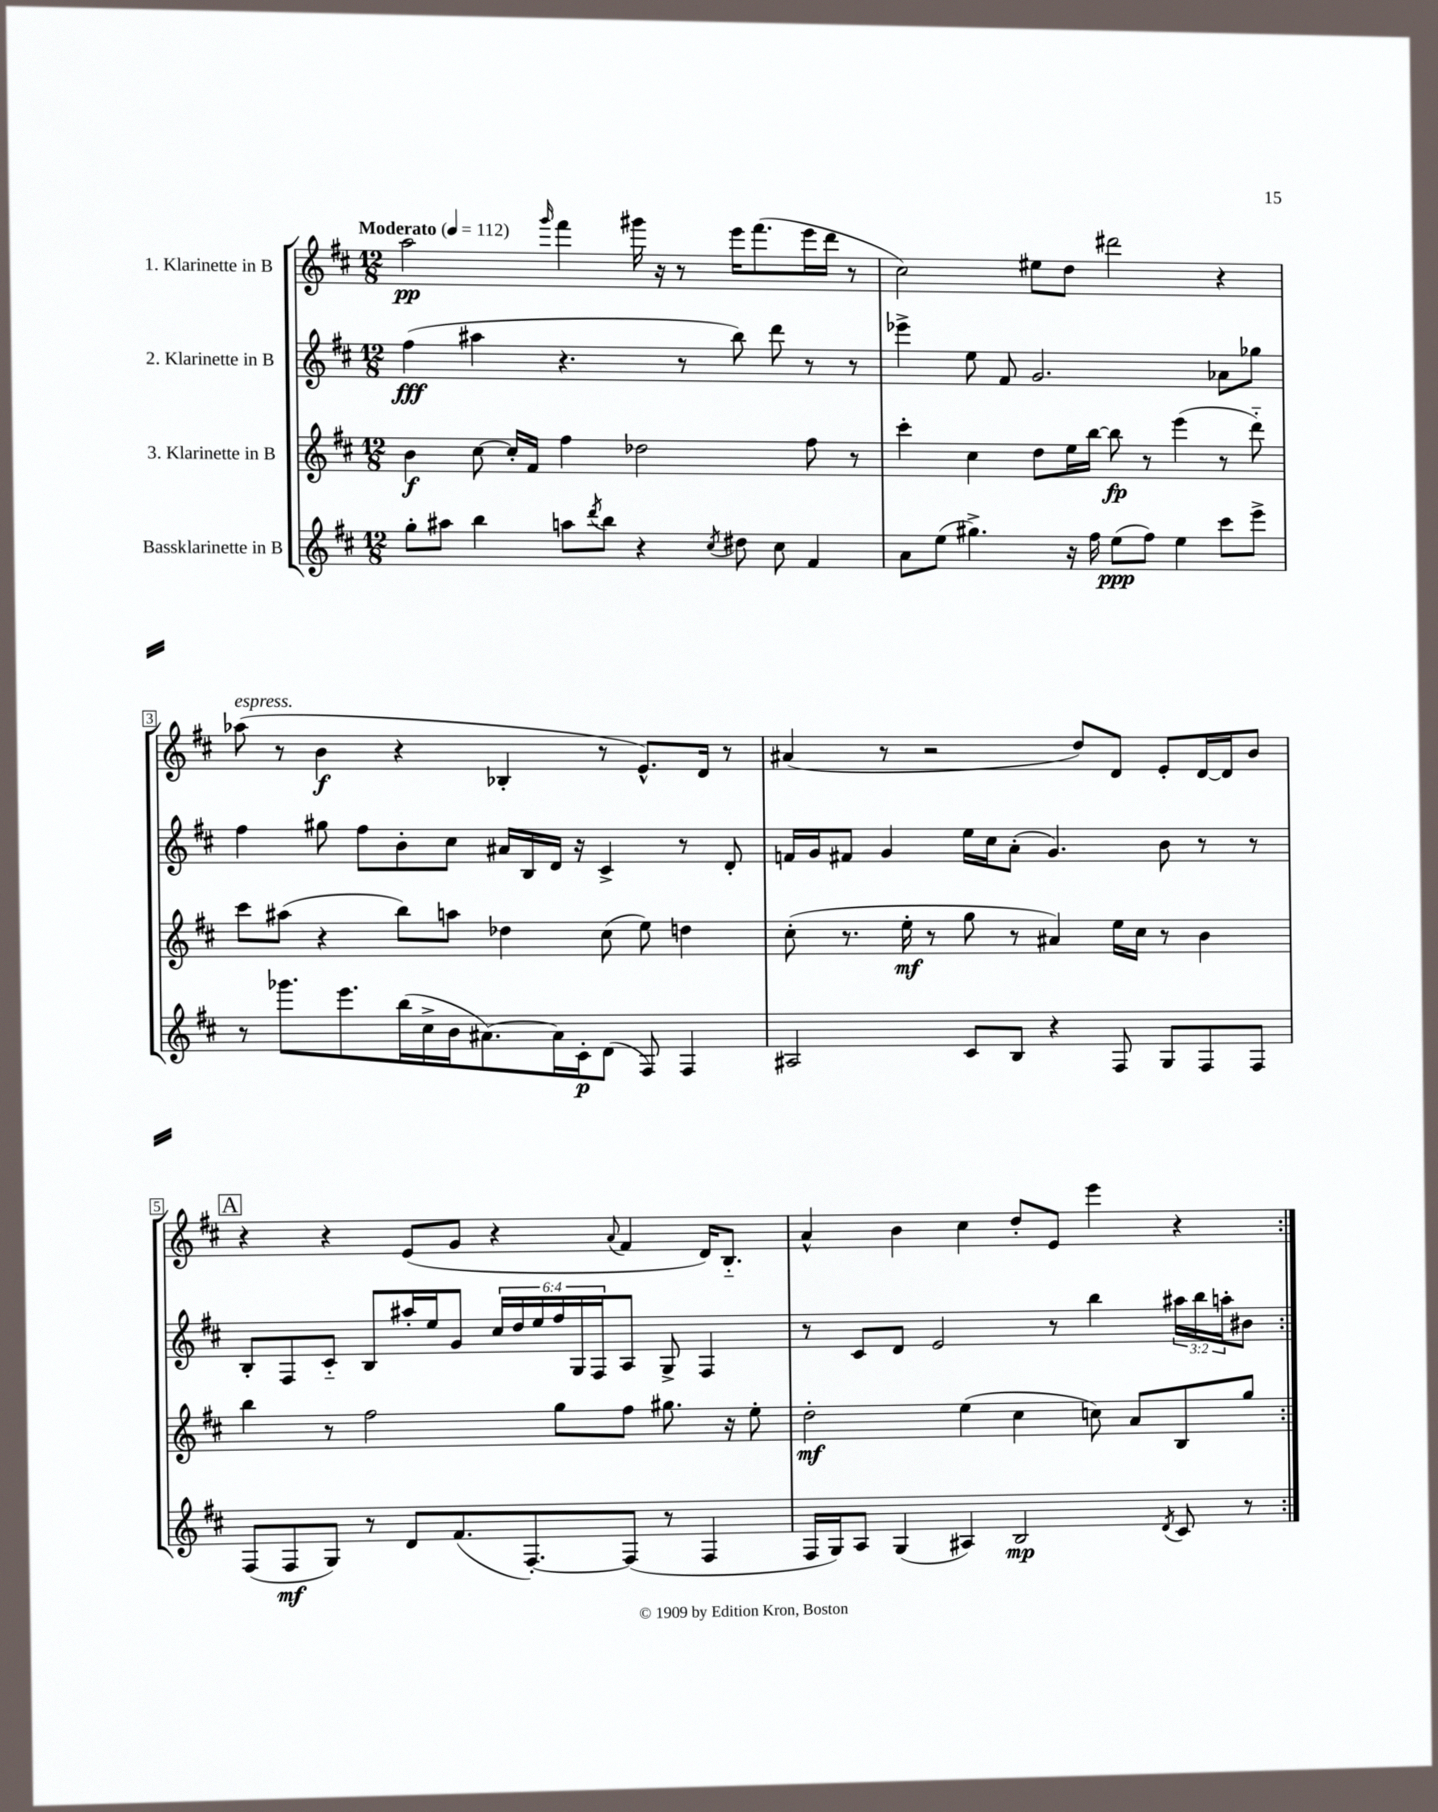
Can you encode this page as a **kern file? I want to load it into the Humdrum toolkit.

**kern	**dynam	**kern	**dynam	**kern	**dynam	**kern	**dynam
*part4	*part4	*part3	*part3	*part2	*part2	*part1	*part1
*staff4	*staff4	*staff3	*staff3	*staff2	*staff2	*staff1	*staff1
*I"Bassklarinette in B	*	*I"3. Klarinette in B	*	*I"2. Klarinette in B	*	*I"1. Klarinette in B	*
*clefG2	*	*clefG2	*	*clefG2	*	*clefG2	*
*k[f#c#]	*	*k[f#c#]	*	*k[f#c#]	*	*k[f#c#]	*
*M12/8	*	*M12/8	*	*M12/8	*	*M12/8	*
*MM112	*	*MM112	*	*MM112	*	*MM112	*
=1	=1	=1	=1	=1	=1	=1	=1
!	!	!	!	!	!	!LO:TX:a:B:t=Moderato	!
8gg'\L	.	4b\	f	(4ff#\	fff	2aa\	pp
8aa#X\J	.	.	.	.	.	.	.
4bb\	.	[8cc#\	.	4aa#X\	.	.	.
.	.	16cc#'/LL]	.	.	.	.	.
.	.	16f#/JJ	.	.	.	.	.
.	.	.	.	.	.	16qqggg/	.
8aan\L	.	4ff#\	.	4.r	.	4fff#\	.
8qddd/	.	.	.	.	.	.	.
8bb\J	.	.	.	.	.	.	.
4r	.	2dd-X\	.	.	.	16ggg#X\	.
.	.	.	.	.	.	16r	.
.	.	.	.	8r	.	8r	.
8qcc#/	.	.	.	.	.	.	.
8dd#X\	.	.	.	8bb\)	.	16eee\KL	.
.	.	.	.	.	.	(8.fff#\	.
8cc#\	.	.	.	8ddd\	.	.	.
4f#/	.	8ff#\	.	8r	.	16eee\L	.
.	.	.	.	.	.	16ddd\JJ	.
.	.	8r	.	8r	.	8r	.
=2	=2	=2	=2	=2	=2	=2	=2
8a\L	.	4ccc#'\	.	4eee-X^\	.	2cc#\)	.
(8ee\J	.	.	.	.	.	.	.
4.gg#X^\)	.	4cc#\	.	8ee\	.	.	.
.	.	.	.	8f#/	.	.	.
.	.	8dd\L	.	2.g/	.	8ee#X\L	.
16r	.	16ee\L	.	.	.	8dd\J	.
16ff#\	.	[16bb\JJ	.	.	.	.	.
(8ee\L	ppp	8bb\]	fp	.	.	2ddd#X\	.
8ff#\J)	.	8r	.	.	.	.	.
4ee\	.	(4eee\	.	.	.	.	.
8ccc#\L	.	8r	.	8a-X\L	.	4r	.
8eee^\J	.	8ddd\)	.	8gg-X\J	.	.	.
!!LO:LB:g=z
=3	=3	=3	=3	=3	=3	=3	=3
!	!	!	!	!	!	!LO:TX:a:i:t=espress.	!
8r	.	8ccc#\L	.	4ff#\	.	(8aa-X\	.
8.ggg-X\L	.	(8aa#X\J	.	.	.	8r	.
.	.	4r	.	8gg#X\	.	4b\	f
8.eee\	.	.	.	.	.	.	.
.	.	.	.	8ff#\L	.	.	.
(16bb\L	.	8bb\L)	.	8b'\	.	4r	.
16cc#^\	.	.	.	.	.	.	.
16b\J	.	8aan\J	.	8cc#\J	.	.	.
[8.a#X\)	.	.	.	.	.	.	.
.	.	4dd-X\	.	16a#X/LL	.	4B-X'/	.
.	.	.	.	16B/	.	.	.
16a#\L]	.	.	.	16d/JJ	.	.	.
16c#'\J	p	.	.	16r	.	.	.
(8d\J	.	(8cc#\	.	4c#^/	.	8r	.
8F#/)	.	8ee\)	.	.	.	8.e^^/L)	.
4F#/	.	4ddn\	.	8r	.	.	.
.	.	.	.	.	.	16d/Jk	.
.	.	.	.	8d'/	.	8r	.
=4	=4	=4	=4	=4	=4	=4	=4
2A#X/	.	(8cc#'\	.	16fn/LL	.	(4a#X/	.
.	.	.	.	16g/J	.	.	.
.	.	8.r	.	8f#X/J	.	.	.
.	.	.	.	4g/	.	8r	.
.	.	16ee'\	mf	.	.	.	.
.	.	8r	.	.	.	2r	.
8c#/L	.	8gg\	.	16ee\LL	.	.	.
.	.	.	.	16cc#\J	.	.	.
8B/J	.	8r	.	(8a'\J	.	.	.
4r	.	4a#X/)	.	4.g/)	.	.	.
.	.	.	.	.	.	8dd/L)	.
8F#/	.	16ee\LL	.	.	.	8d/J	.
.	.	16cc#\JJ	.	.	.	.	.
8G/L	.	8r	.	8b\	.	8e'/L	.
8F#/	.	4b\	.	8r	.	[16d/L	.
.	.	.	.	.	.	16d/J]	.
8F#/J	.	.	.	8r	.	8b/J	.
!!LO:LB:g=z
!!LO:REH:place=s1:t=A
=5	=5	=5	=5	=5	=5	=5	=5
(8F#/L	.	4bb\	.	8B'/L	.	4r	.
8F#/	mf	.	.	8F#/	.	.	.
8G/J)	.	8r	.	8c#/J	.	4r	.
8r	.	2ff#\	.	8B/L	.	.	.
8d/L	.	.	.	16aa#X'/L	.	(8e/L	.
.	.	.	.	16ee/J	.	.	.
(8.f#/	.	.	.	8g/J	.	8g/J	.
.	.	.	.	24cc#/LL	.	4r	.
.	.	.	.	24dd/	.	.	.
[8.F#'/)	.	.	.	.	.	.	.
.	.	.	.	24ee/	.	.	.
.	.	8gg\L	.	24ff#/	.	.	.
.	.	.	.	24G/	.	.	.
.	.	.	.	24F#/J	.	.	.
.	.	.	.	.	.	8qqa/	.
(8F#/J]	.	8ff#\J	.	8A/J	.	4f#/	.
8r	.	8.gg#X\	.	8G^/	.	.	.
4F#/	.	.	.	4F#/	.	16d/KL)	.
.	.	16r	.	.	.	8.B/J	.
.	.	8ee'\	.	.	.	.	.
=6	=6	=6	=6	=6	=6	=6	=6
16F#/LL	.	2dd'\	mf	8r	.	4a^^/	.
16G/J)	.	.	.	.	.	.	.
8A/J	.	.	.	8c#/L	.	.	.
(4G/	.	.	.	8d/J	.	4b\	.
.	.	.	.	2e/	.	.	.
4A#X/)	.	(4ee\	.	.	.	4cc#\	.
2B/	mp	4cc#\	.	.	.	8dd'/L	.
.	.	.	.	8r	.	8e/J	.
.	.	8ccn\)	.	4bb\	.	4eee\	.
.	.	8a/L	.	.	.	.	.
8qd/	.	.	.	.	.	.	.
8c#/	.	8B/	.	24aa#X\LL	.	4r	.
.	.	.	.	24bb\	.	.	.
.	.	.	.	24aan'\J	.	.	.
8r	.	8gg/J	.	8b#X\J	.	.	.
=:|!	=:|!	=:|!	=:|!	=:|!	=:|!	=:|!	=:|!
*-	*-	*-	*-	*-	*-	*-	*-
